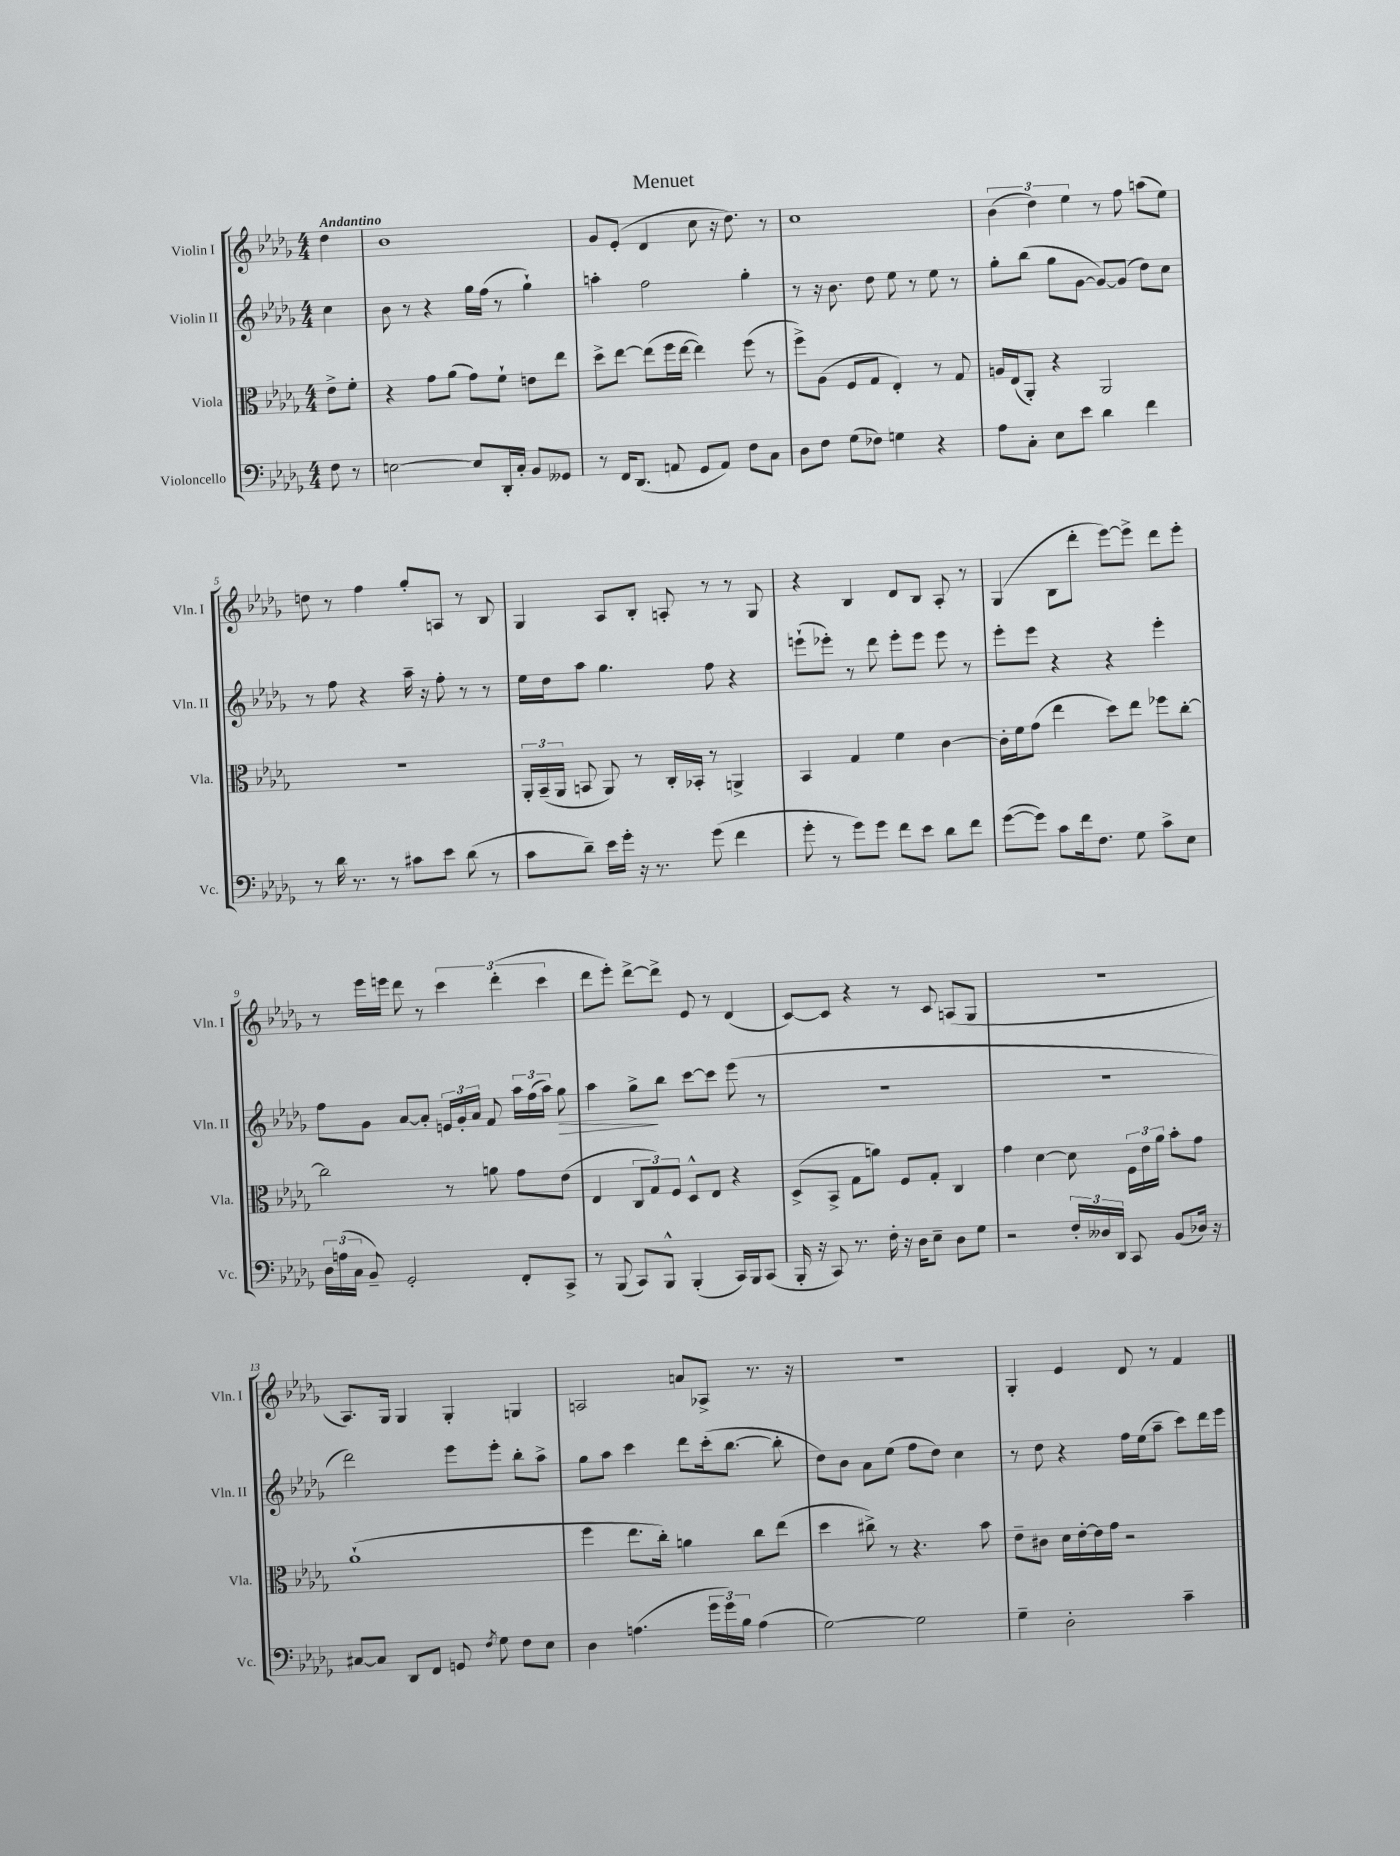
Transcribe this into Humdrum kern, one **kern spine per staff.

**kern	**kern	**kern	**kern
*staff4	*staff3	*staff2	*staff1
*clefF4	*clefC3	*clefG2	*clefG2
*k[b-e-a-d-g-]	*k[b-e-a-d-g-]	*k[b-e-a-d-g-]	*k[b-e-a-d-g-]
*M4/4	*M4/4	*M4/4	*M4/4
8F	8e-^	4cc	4dd-
8r	8f'	.	.
=	=	=	=
[2E	4r	8b-	1b-
.	.	8r	.
.	8g-	4r	.
.	(8a-	.	.
8E]	8g-)	16gg-	.
.	.	(16ff	.
16DD-'	8f`	8r	.
16C'	.	.	.
8BB-	8e	4gg-`)	.
8GG--	8ee-	.	.
=	=	=	=
8r	8dd-^	4aa'	8g-
16FF	[8ee-	.	(8e-'
(8.DD-	.	.	.
.	(8ee-]	2ff	4d-
8AA	16ff	.	.
.	[16ee-	.	.
8GG-	4ee-])	.	8cc
8AA)	.	.	16r
.	.	.	8.dd-)
8F	(8ff	4gg-'	.
8C	8r	.	8r
=	=	=	=
8D-	8ff^)	8r	1cc
8F	(8A-	16r	.
.	.	8.b-	.
(8G-	8F	.	.
8F-)	8G-	8dd-	.
4G	4E-')	8ee-	.
.	.	8r	.
4r	8r	8ee-	.
.	8G-	8r	.
=	=	=	=
8A-	16A	8gg-'	(6b-
.	(16E-	.	.
8C'	8AA-')	(8bb-	.
.	.	.	6dd-)
8E-	4r	8gg-	.
.	.	.	6ee-
8e-	.	[8g-	.
4d-	2AA-	8g-_)	8r
.	.	(8g-]	8ff
4f	.	8dd-)	(8aa
.	.	8cc	8ee-)
=	=	=	=
8r	1r	8r	8dd
16d-	.	8ff	8r
8.r	.	.	.
.	.	4r	4ff
8r	.	.	.
8c#	.	16aa-~	8gg-'
.	.	16r	.
8e-	.	8ff'	8A
(8d-	.	8r	8r
8r	.	8r	8B-
=	=	=	=
8c	24AA-'	16ee-	4G-
.	(24BB-~	.	.
.	.	16dd-	.
.	24AA-	.	.
8d-~)	8BB	8aa-	.
16e-	8AA-)	4.gg-	8A-
16g-'	.	.	.
16r	8r	.	8B-'
8.r	.	.	.
.	16C'	.	8A'
.	16BB-'	.	.
(8g-	8r	8ff	8r
4f	4AA^	4r	8r
.	.	.	8G-
=	=	=	=
8g-'	4BB-	(8eee`	4r
8r	.	8eee-')	.
8g-)	4G-	8r	4B-
8g-	.	8ddd-	.
8f	4f	8eee-'	8d-
8e-	.	8eee-	8B-
8d-	[4c	8eee-	8A-'
8f	.	8r	8r
=	=	=	=
([8g-	16c']	8eee-'	(4G-
.	16f	.	.
8g-])	(8g-	8eee-	.
8c	4ee-	4r	8B-
16f	.	.	8ddd-'
8.F	.	.	.
.	8dd-)	4r	[8eee-)
8G-	8ee-	.	8eee-^]
8c^	8ff-	4eee-'	8ddd-
8E-	[8cc'	.	8eee-'
=	=	=	=
24D-	2cc]	8ff	8r
(24A	.	.	.
24C	.	.	.
8BB-~)	.	8g-	16eee-
.	.	.	16eee
2GG-'	.	[8a-	8ddd-
.	.	8a-']	8r
.	8r	24e	6ccc
.	.	24g-'	.
.	.	24a-	.
.	8a	8f	.
.	.	.	(6ddd-'
8FF'	8g-	24aa-	.
.	.	(24ff	.
.	.	24aa-)	6ccc
8CC^	(8e-	8gg-	.
=	=	=	=
8r	4E-	4aa-	8ddd-
(8BBB-	.	.	8eee-')
8CC)	12C	8gg-^	[8ddd-^
.	12G-)	.	.
8BBB-^^	.	8bb-	8ddd-^]
.	12F	.	.
(4BBB-'	8D-^^	[8ccc	8e-
.	8E-	8ccc]	8r
16CC)	4r	(8eee-	(4d-
16BBB-	.	.	.
(8CC	.	8r	.
=	=	=	=
16BBB-'	(8D-^	1r	[8c)
16r	.	.	.
8CC)	8BB-^	.	8c]
8.r	8G-	.	4r
.	8a)	.	.
16F'	.	.	.
16r	8F	.	8r
16D-	.	.	.
8E-~	8G-'	.	8c
8D-	4C	.	(8A
8G-	.	.	8G-
=	=	=	=
2r	4g-	1r	1r
.	[4d-	.	.
24F'	8d-]	.	.
24D--	.	.	.
24DD-	.	.	.
8CC	24F	.	.
.	24e-	.	.
.	24a-	.	.
(8BB-	8b-'	.	.
16D-)	8g-	.	.
16r	.	.	.
=	=	=	=
[8C#	(1a-`	2ddd-)	8.A-)
8C#]	.	.	.
.	.	.	16G-
8DD-	.	.	4G-
8FF	.	.	.
8GG	.	8eee-	4G-'
8qF	.	.	.
8G-	.	8eee-'	.
8F	.	8bb-'	4G
8E-	.	8aa-^	.
=	=	=	=
4D-	4ff	8gg-	2A
.	.	8aa-	.
(4.A	8.ee-	4ccc	.
.	16cc')	.	.
.	4a	8ddd-	8a
24g-	.	(16ccc'	8A-^
24g-)	.	.	.
.	.	[8.bb-	.
24B-	.	.	.
(4A	8cc	.	8.r
.	(8ee-	8bb-']	.
.	.	.	16r
=	=	=	=
[2G-)	4dd-	8dd-)	1r
.	.	8b-	.
.	8cc#^)	8a-	.
.	8r	(8ee-	.
2G-]	4.r	8ff	.
.	.	8dd-)	.
.	.	4cc	.
.	8b-	.	.
=	=	=	=
4G-~	8e-~	8r	4G-'
.	8c#	8dd-	.
2D-'	16d-	4r	4e-
.	[16e-'	.	.
.	16e-]	.	.
.	16g-	.	.
.	2r	16ff	8d-
.	.	(16ee-	.
.	.	8aa-~	8r
4c~	.	8ccc)	4f
.	.	16ddd-	.
.	.	16eee-	.
==	==	==	==
*-	*-	*-	*-
